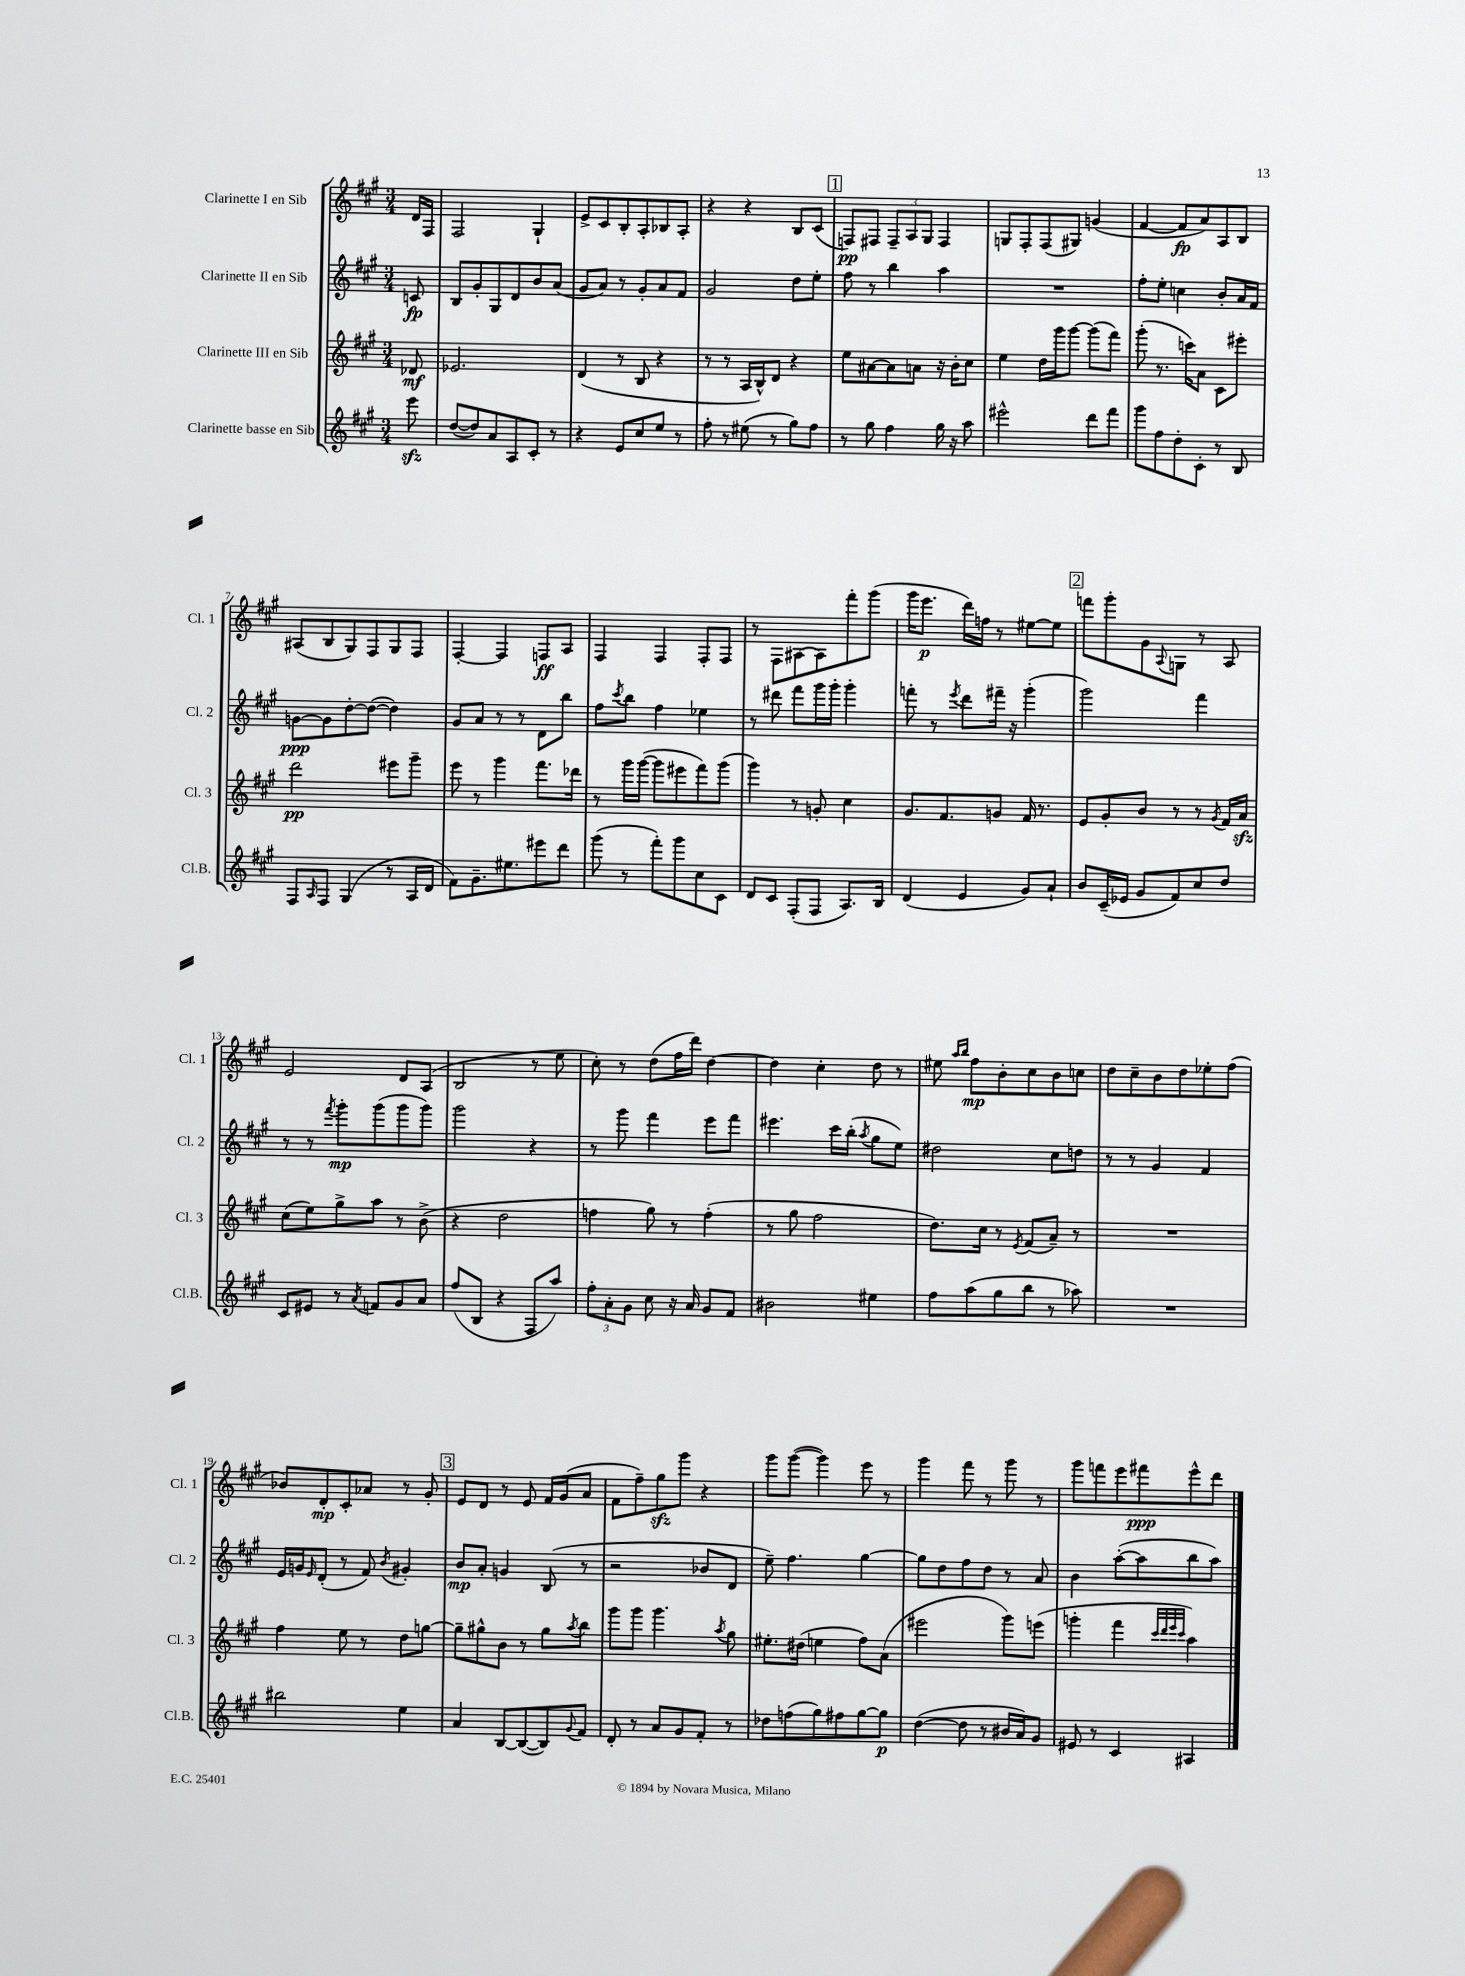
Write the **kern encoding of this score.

**kern	**dynam	**kern	**dynam	**kern	**dynam	**kern	**dynam
*part4	*part4	*part3	*part3	*part2	*part2	*part1	*part1
*staff4	*staff4	*staff3	*staff3	*staff2	*staff2	*staff1	*staff1
*I"Clarinette basse en Sib	*	*I"Clarinette III en Sib	*	*I"Clarinette II en Sib	*	*I"Clarinette I en Sib	*
*I'Cl.B.	*	*I'Cl. 3	*	*I'Cl. 2	*	*I'Cl. 1	*
*clefG2	*	*clefG2	*	*clefG2	*	*clefG2	*
*k[f#c#g#]	*	*k[f#c#g#]	*	*k[f#c#g#]	*	*k[f#c#g#]	*
*M3/4	*	*M3/4	*	*M3/4	*	*M3/4	*
=	=	=	=	=	=	=	=
8eeezz\	.	8d-X/	mf	8cn/	fp	16d/LL	.
.	.	.	.	.	.	16F#/JJ	.
=1	=1	=1	=1	=1	=1	=1	=1
([8dd/L	.	2.e-X/	.	8B/L	.	2F#/	.
8dd/])	.	.	.	8g#'/	.	.	.
8a/	.	.	.	8G#/	.	.	.
8A/	.	.	.	8d/	.	.	.
8c#'/J	.	.	.	8b/	.	4G#`/	.
8r	.	.	.	(8a/J	.	.	.
=2	=2	=2	=2	=2	=2	=2	=2
4r	.	(4d/	.	8g#/L	.	8e^/L	.
.	.	.	.	8a/J)	.	8c#/	.
8e/L	.	8r	.	8r	.	8B'/	.
8cc#/	.	8B/	.	8g#'/L	.	8A'/	.
8ee/J	.	4r	.	8a/	.	8B-X/	.
8r	.	.	.	8f#/J	.	8A'/J	.
=3	=3	=3	=3	=3	=3	=3	=3
8ff#'\	.	8r	.	2g#/	.	4r	.
8r	.	8r	.	.	.	.	.
(8ee#X\	.	16A/LL	.	.	.	4r	.
.	.	16B^^/J)	.	.	.	.	.
8r	.	8d/J	.	.	.	.	.
8gg#\L)	.	4r	.	8dd\L	.	8B/L	.
8ff#\J	.	.	.	8ee'\J	.	(8c#/J	.
!!LO:REH:place=s1:t=1
=4	=4	=4	=4	=4	=4	=4	=4
8r	.	8ee\L	.	8ff#\	.	8Fn/L)	pp
8gg#\	.	[8a#X\	.	8r	.	8F#X/J	.
4ff#\	.	8a#\]	.	4bb\	.	12F#~/L	.
.	.	.	.	.	.	12A/	.
.	.	8an\J	.	.	.	.	.
.	.	.	.	.	.	12G#/J	.
16gg#\	.	16r	.	4aa\	.	4F#/	.
16r	.	16b'\KL	.	.	.	.	.
8aa\	.	8cc#\J	.	.	.	.	.
=5	=5	=5	=5	=5	=5	=5	=5
2eee#X^^\	.	4ee\	.	2.r	.	8Gn/L	.
.	.	.	.	.	.	8F#'/	.
.	.	16dd\LL	.	.	.	(8F#/	.
.	.	16ggg#\J	.	.	.	.	.
.	.	[8ggg#\J	.	.	.	8G#X/J)	.
8ddd\L	.	(8ggg#\L]	.	.	.	(4gn/	.
8fff#\J	.	8fff#\J)	.	.	.	.	.
=6	=6	=6	=6	=6	=6	=6	=6
8ggg#\L	.	(8ggg#'\	.	8ff#'\L	.	[4f#/	.
8ff#\	.	8.r	.	8ee'\J	.	.	.
8dd'\	.	.	.	4ccn\	.	8f#/L]	fp
.	.	16cccn\KL)	.	.	.	.	.
8c#'\J	.	8a\J	.	.	.	8a/)	.
8r	.	8c#\L	.	8b'/L	.	8A/	.
8B/	.	8eee#X'\J	.	16a/L	.	8B/J	.
.	.	.	.	16f#/JJ	.	.	.
!!LO:LB:g=z
=7	=7	=7	=7	=7	=7	=7	=7
8F#/L	.	2ddd\	pp	[8gn\L	ppp	(8A#X/L	.
16qqA/	.	.	.	.	.	.	.
8F#/J	.	.	.	8g\]	.	8B/	.
(4G#/	.	.	.	[8dd'\	.	8G#/)	.
.	.	.	.	(8dd\J_	.	8F#/	.
8r	.	8eee#X\L	.	4dd\])	.	8G#/	.
16A/LL	.	8ggg#~\J	.	.	.	8F#/J	.
16d/JJ	.	.	.	.	.	.	.
=8	=8	=8	=8	=8	=8	=8	=8
8f#\L)	.	8eee\	.	8g#/L	.	[4F#'/	.
8.g#~\	.	8r	.	8a/J	.	.	.
.	.	4ggg#\	.	8r	.	4F#/]	.
8.ee#X\	.	.	.	.	.	.	.
.	.	.	.	8r	.	.	.
8eee#X\	.	8.fff#\L	.	8d\L	.	8Fn/L	ff
8ddd\J	.	.	.	8bb\J	.	8A/J	.
.	.	16ddd-X\Jk	.	.	.	.	.
=9	=9	=9	=9	=9	=9	=9	=9
(8ggg#\	.	8r	.	8ff#\L	.	4F#/	.
.	.	.	.	8qccc#/	.	.	.
8r	.	16ggg#\LL	.	8bb\J	.	.	.
.	.	([16ggg#\JJ	.	.	.	.	.
8fff#'\L)	.	8ggg#\L]	.	4ff#\	.	4F#/	.
8ggg#\	.	8eee#X\	.	.	.	.	.
8cc#\	.	8fff#\)	.	4ee-X\	.	8F#'/L	.
8c#\J	.	(8ggg#\J	.	.	.	8F#/J	.
=10	=10	=10	=10	=10	=10	=10	=10
8d/L	.	4ggg#\)	.	8r	.	8r	.
8c#/J	.	.	.	8ddd#X\	.	8F#\L	.
(8F#'/L	.	8r	.	8fff#\L	.	[8A#X\	.
8F#/J	.	8gn'/	.	16ggg#\L	.	8A#\]	.
.	.	.	.	16ggg#'\JJ	.	.	.
8.A/L)	.	4cc#\	.	4ggg#'\	.	8fff#'\	.
.	.	.	.	.	.	(8ggg#\J	.
16B/Jk	.	.	.	.	.	.	.
=11	=11	=11	=11	=11	=11	=11	=11
(4d/	.	8.g#/L	.	8fffn'\	.	16ggg#\KL	.
.	.	.	.	.	.	8.eee\J	p
.	.	.	.	8r	.	.	.
.	.	8.f#/	.	.	.	.	.
.	.	.	.	8qeee/	.	.	.
4e/	.	.	.	8ddd\L	.	16ddd\LL)	.
.	.	.	.	.	.	16ffn\JJ	.
.	.	8gn/J	.	16fff#X~\Jk	.	8r	.
.	.	.	.	16r	.	.	.
8g#/L)	.	16f#/	.	(4ggg#'\	.	[8ee#X\L	.
.	.	8.r	.	.	.	.	.
8a`/J	.	.	.	.	.	8ee#\J]	.
!!LO:REH:place=s1:t=2
=12	=12	=12	=12	=12	=12	=12	=12
8b/L	.	8e/L	.	2ggg#\)	.	8fffn\L	.
(16c#~/L	.	8g#'/	.	.	.	8ggg#'\	.
16e-X/JJ	.	.	.	.	.	.	.
8g#/L	.	8b/J	.	.	.	8g#\	.
.	.	.	.	.	.	8qqA/	.
8f#/)	.	8r	.	.	.	8Gn\J	.
8cc#/	.	8r	.	4fff#\	.	8r	.
.	.	8qg#/	.	.	.	.	.
8dd/J	.	16f#/LL	.	.	.	8A/	.
.	.	16azz/JJ	.	.	.	.	.
!!LO:LB:g=z
=13	=13	=13	=13	=13	=13	=13	=13
8c#/L	.	(8cc#\L	.	8r	.	2e/	.
8e#X/J	.	8ee\)	.	8r	.	.	.
.	.	.	.	8qfff#/	.	.	.
8r	.	8gg#^\	.	8ggg#'\L	mp	.	.
8qa/	.	.	.	.	.	.	.
8fn/L	.	8aa\J	.	(8ggg#\	.	.	.
8g#/	.	8r	.	8ggg#\	.	8d/L	.
8a/J	.	(8b^\	.	8ggg#\J)	.	(8A/J	.
=14	=14	=14	=14	=14	=14	=14	=14
(8ff#/L	.	4r	.	2ggg#\	.	2B/	.
8B/J	.	.	.	.	.	.	.
4r	.	2dd\	.	.	.	.	.
8F#/L	.	.	.	4r	.	8r	.
8aa/J)	.	.	.	.	.	8ee\	.
=15	=15	=15	=15	=15	=15	=15	=15
12ff#'\L	.	4ffn\	.	8r	.	8cc#'\)	.
12a'\	.	.	.	.	.	.	.
.	.	.	.	8ggg#\	.	8r	.
12g#\J	.	.	.	.	.	.	.
8cc#\	.	8gg#\)	.	4fff#\	.	(8dd\L	.
16r	.	8r	.	.	.	16ff#\L	.
16a/	.	.	.	.	.	16ddd\JJ)	.
8g#/L	.	(4ff'\	.	8eee\L	.	[4dd\	.
8f#/J	.	.	.	8fff#\J	.	.	.
=16	=16	=16	=16	=16	=16	=16	=16
2b#X\	.	8r	.	4.eee#X\	.	4dd\]	.
.	.	8gg#\	.	.	.	.	.
.	.	2ff#\	.	.	.	4cc#'\	.
.	.	.	.	16ccc#\LL	.	.	.
.	.	.	.	(16bb'\JJ	.	.	.
.	.	.	.	8qaa/	.	.	.
4ee#X\	.	.	.	8gg#\L	.	8dd\	.
.	.	.	.	8ee\J)	.	8r	.
=17	=17	=17	=17	=17	=17	=17	=17
8ff#\L	.	8.dd\L)	.	2dd#X\	.	8ee#X\	.
.	.	.	.	.	.	16qqaa/LL	.
.	.	.	.	.	.	16qqbb/JJ	.
(8aa\	.	.	.	.	.	8ff#\L	mp
.	.	16cc#\Jk	.	.	.	.	.
8gg#\	.	8r	.	.	.	8b'\	.
.	.	8qe/	.	.	.	.	.
8bb\J	.	(8f#/L	.	.	.	8cc#\	.
8r	.	8a~/J)	.	8cc#\L	.	8b\	.
8aa-X\)	.	8r	.	8ddn\J	.	8ccn\J	.
=18	=18	=18	=18	=18	=18	=18	=18
2.r	.	2.r	.	8r	.	8dd\L	.
.	.	.	.	8r	.	8cc#~\	.
.	.	.	.	4g#/	.	8b\	.
.	.	.	.	.	.	8dd\	.
.	.	.	.	4f#/	.	8ee-X'\	.
.	.	.	.	.	.	(8ff#\J	.
!!LO:LB:g=z
=19	=19	=19	=19	=19	=19	=19	=19
2bb#X\	.	4ff#\	.	16e/LL	.	8b-X/L)	.
.	.	.	.	16gn/J	.	.	.
.	.	.	.	16qqe/	.	.	.
.	.	.	.	(8d'/J	.	8d'/	mp
.	.	8ee\	.	8r	.	8c#'/	.
.	.	8r	.	8f#/)	.	8a-X/J	.
.	.	.	.	8qb/	.	.	.
4ee\	.	8dd\L	.	4g#X'/	.	8r	.
.	.	[8ggn\J	.	.	.	8g#'/	.
!!LO:REH:place=s1:t=3
=20	=20	=20	=20	=20	=20	=20	=20
4a/	.	8gg~\L]	.	8b/L	mp	8e/L	.
.	.	8gg#X^^\	.	8a'/J	.	8d/J	.
[8B/L	.	8b\J	.	4gn/	.	8r	.
(8B/_	.	8r	.	.	.	8e/	.
8B/])	.	8gg#\L	.	(8B/	.	16f#/LL	.
.	.	.	.	.	.	(16g#/J	.
8qqg#/	.	8qaa/	.	.	.	.	.
8f#/J	.	8bb\J	.	8r	.	8a/J	.
=21	=21	=21	=21	=21	=21	=21	=21
8d'/	.	8ggg#\L	.	2r	.	8f#\L	.
8r	.	8ggg#\J	.	.	.	8ff#~\)	.
8a/L	.	4.ggg#\	.	.	.	8gg#zz\	.
8g#/	.	.	.	.	.	8ggg#\J	.
8f#'/J	.	.	.	8b-X/L	.	4r	.
.	.	8qaa/	.	.	.	.	.
8r	.	8gg#\	.	8d/J	.	.	.
=22	=22	=22	=22	=22	=22	=22	=22
8dd-X\L	.	8.ee#X'\L	.	8ee~\)	.	8ggg#\L	.
(8ffn\	.	.	.	4.ff#\	.	([8ggg#\J	.
.	.	(16dd#X\Jk	.	.	.	.	.
8gg#\)	.	4een\	.	.	.	4ggg#\])	.
8ff#X\	.	.	.	.	.	.	.
[8gg#\	.	8ff#\L)	.	[4gg#\	.	8eee\	.
8gg#\J]	p	(8a\J	.	.	.	8r	.
=23	=23	=23	=23	=23	=23	=23	=23
([4dd\	.	2eee#X\	.	8gg#\L]	.	4ggg#\	.
.	.	.	.	8dd\	.	.	.
8dd\]	.	.	.	8ff#\	.	8fff#\	.
8r	.	.	.	8dd\J	.	8r	.
16b#X/LL	.	8ggg#\L)	.	8r	.	8ggg#\	.
16a/J)	.	.	.	.	.	.	.
8g#/J	.	(8eeen\J	.	8a/	.	8r	.
=24	=24	=24	=24	=24	=24	=24	=24
8e#X/	.	4gggn'\	.	4b\	.	8ggg#\L	.
8r	.	.	.	.	.	8fffn\	.
4c#/	.	4fff#\	.	([8aa'\L	.	8eee\	.
.	.	.	.	8aa\]	.	8fff#X\	ppp
.	.	32qqccc#/LLL	.	.	.	.	.
.	.	32qqddd/	.	.	.	.	.
.	.	32qqeee/	.	.	.	.	.
.	.	32qqccc#/JJJ	.	.	.	.	.
4A#X/	.	4aa\)	.	8bb\	.	8eee^^\	.
.	.	.	.	8aa\J)	.	8ddd\J	.
==	==	==	==	==	==	==	==
*-	*-	*-	*-	*-	*-	*-	*-
